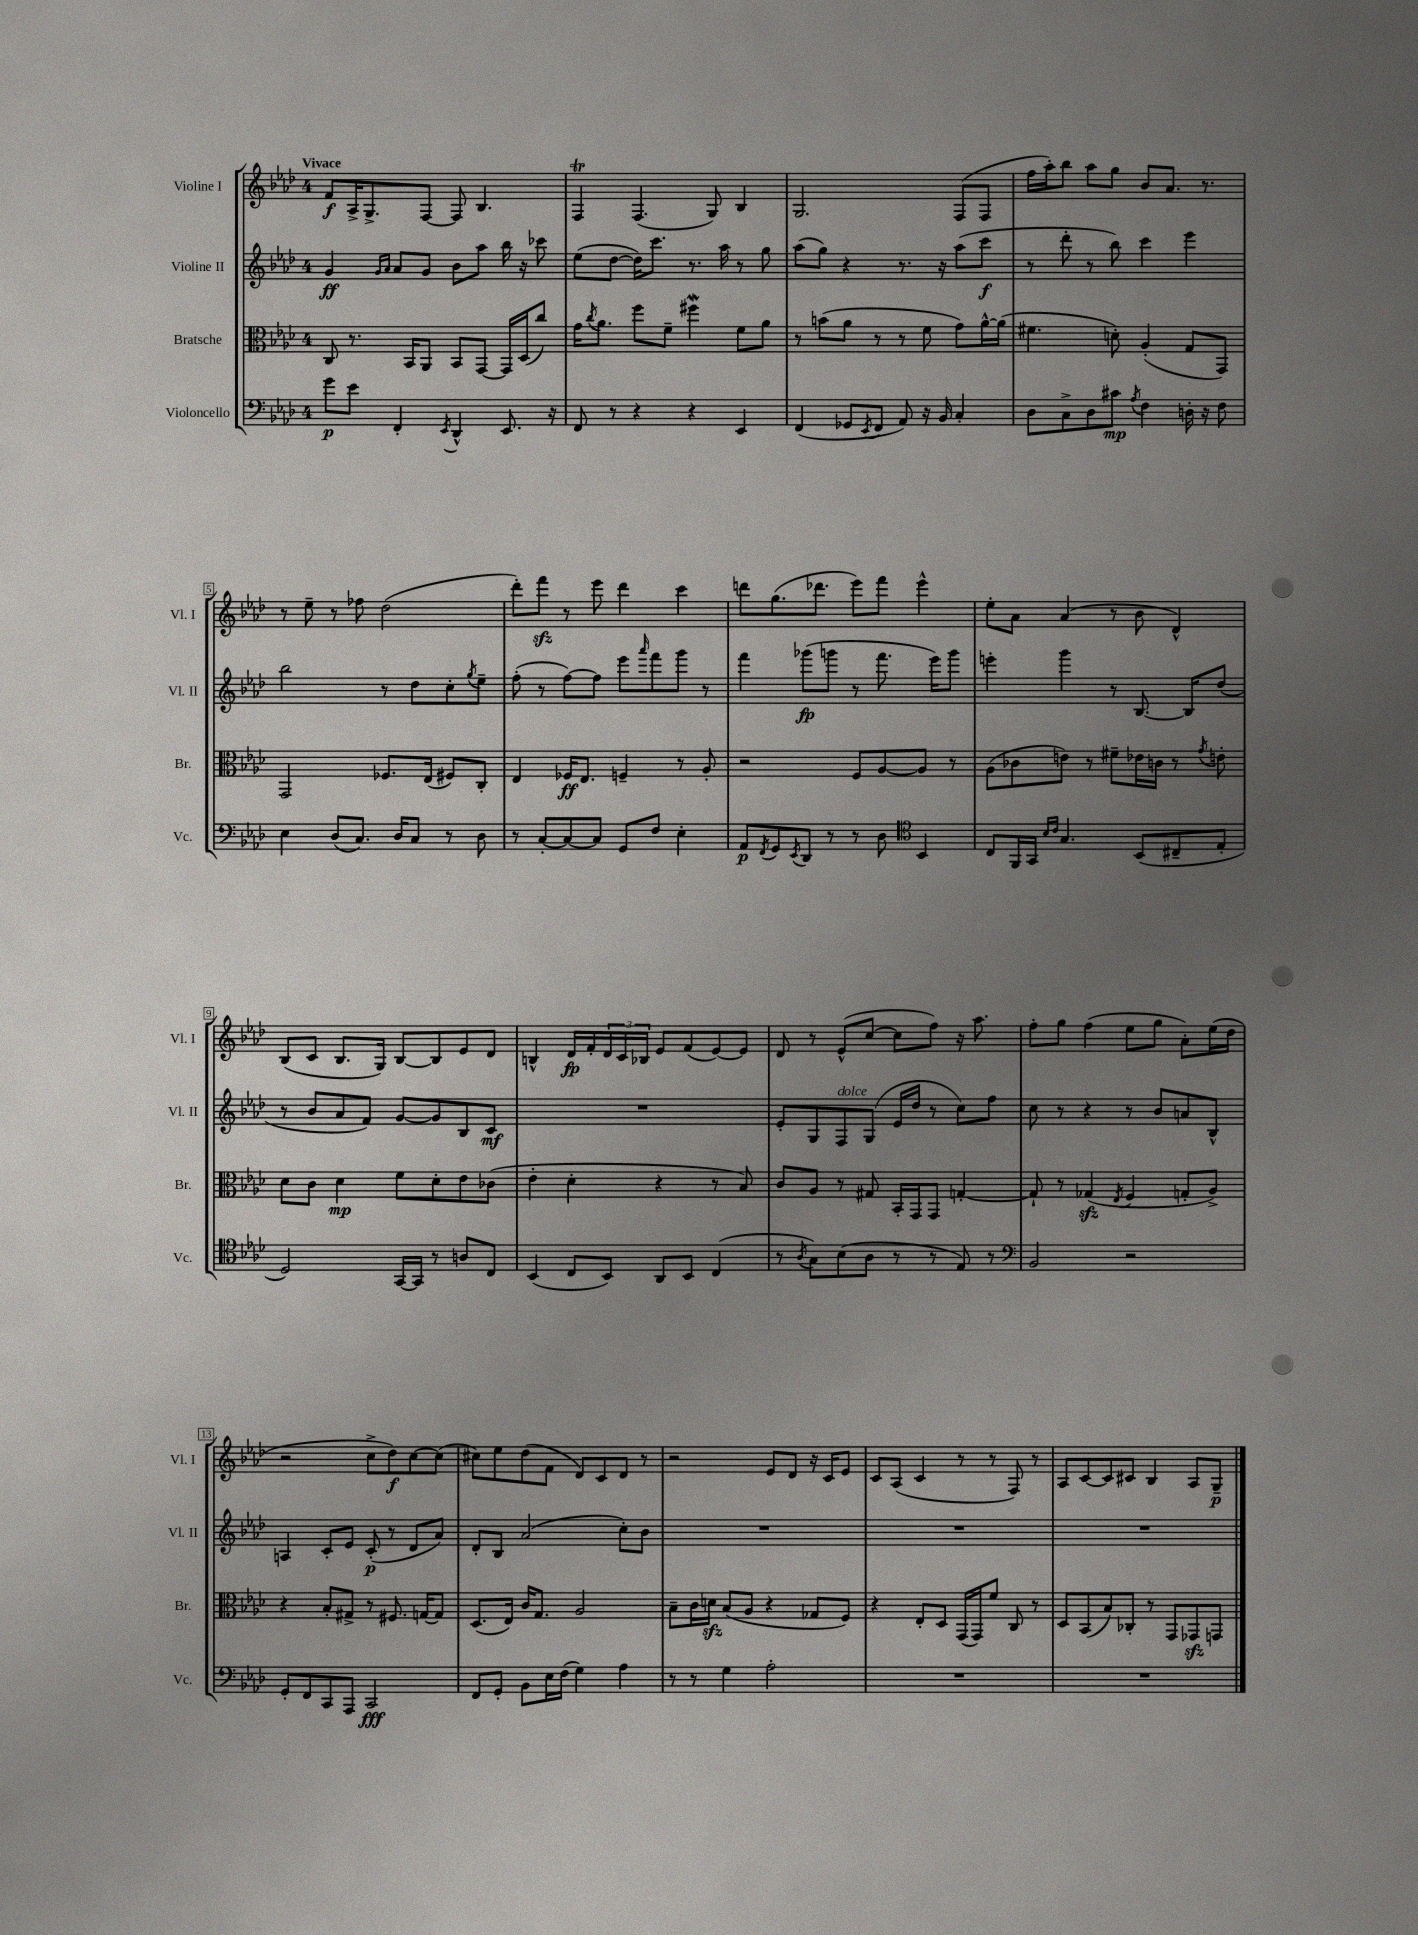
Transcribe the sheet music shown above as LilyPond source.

<<
\new StaffGroup <<
\new Staff = "s0" \with { instrumentName = "Violine I" shortInstrumentName = "Vl. I" } {
    \clef treble \key aes \major \once \override Staff.TimeSignature.style = #'single-digit \time 4/4 \tempo "Vivace"
    f'8\f aes16-> g8.-> f8~ f8 bes4. |
    f4\trill f4.( g8) bes4 |
    g2. f8( f8 |
    f''16 aes''16-.) bes''8 aes''8 g''8 bes'8 aes'8. r8. |
    r8 ees''8-- r8 fes''8 des''2( |
    des'''8-.) f'''8\sfz r8 ees'''8 des'''4 c'''4 |
    d'''8 g''8.( des'''8. ees'''8) f'''8 ees'''4-^ |
    ees''8-. aes'8 aes'4( r8 bes'8 des'4-^) |
    bes8( c'8 bes8. g16) bes8~ bes8 ees'8 des'8 |
    b4-^ des'16\fp f'16-. \tuplet 3/2 { des'16 c'16 bes16 } ees'8 f'8( ees'8~) ees'8 |
    des'8 r8 ees'8-^( c''8~ c''8 f''8) r16 aes''8. |
    f''8-. g''8 f''4( ees''8 g''8 aes'8-.) ees''16( des''16 |
    r2 c''8-> des''8\f) c''8~ c''8( |
    cis''8) ees''8 des''8( f'8 des'8) c'8 des'8 r8 |
    r2 ees'8 des'8 r16 c'16 ees'8 |
    c'8 aes8( c'4 r8 r8 f8) r8 |
    aes8 c'8~ c'8 cis'8 bes4 aes8 g8--\p \bar "|." |
}
\new Staff = "s1" \with { instrumentName = "Violine II" shortInstrumentName = "Vl. II" } {
    \clef treble \key aes \major \once \override Staff.TimeSignature.style = #'single-digit \time 4/4
    g'4\ff \grace { g'16 aes'16 } aes'8 g'8 bes'8 aes''8 bes''16 r16 ces'''8 |
    ees''8( des''8~ des''16) c'''8. r8. aes''16 r8 g''8 |
    aes''8( g''8) r4 r8. r16 aes''8( c'''8\f |
    r8 des'''8-. r8 bes''8) c'''4 ees'''4 |
    bes''2 r8 des''8 c''8-. \acciaccatura { g''8 } ees''8-- |
    f''8-.( r8 f''8~) f''8 ees'''8 \grace { aes'''16 } f'''8 g'''8 r8 |
    f'''4 ges'''8\fp( g'''8 r8 f'''8. ees'''16) g'''8 |
    e'''4-. g'''4 r8 bes8.~ bes16 des''8( |
    r8 bes'8 aes'8 f'8) g'8~ g'8 bes8 c'8\mf |
    R1 |
    ees'8-. g8 f8^\markup { \italic "dolce" } g8( ees'16 des''16 r8 c''8) f''8 |
    c''8 r8 r4 r8 bes'8 a'8 bes8-^ |
    a4 c'8-. ees'8 c'8-.\p( r8 des'8 aes'8) |
    des'8-. bes8 aes'2( c''8-.) bes'8 |
    R1 |
    R1 |
    R1 \bar "|." |
}
\new Staff = "s2" \with { instrumentName = "Bratsche" shortInstrumentName = "Br." } {
    \clef alto \key aes \major \once \override Staff.TimeSignature.style = #'single-digit \time 4/4
    c8 r8. bes,16 aes,8 bes,8 g,8~ g,16 des16( c''8) |
    g'16 \acciaccatura { c''8 } aes'8. f''8 f'8-- fis''4\mordent f'8 aes'8 |
    r8 b'8( aes'8 r8 r8 f'8 g'8) aes'16~-^ aes'16( |
    fis'4. d'8-.) aes4-.( g8 g,8) |
    g,2 fes8. ees16( fis8) c8-. |
    ees4 fes16\ff ees8. f4-- r8 aes8-. |
    r2 f8 aes8~ aes8 r8 |
    aes8( ces'8 e'8) r8 fis'8-- ees'16 c'16 r8 \acciaccatura { g'8 } e'8-. |
    des'8 c'8 des'4\mp f'8 des'8-. ees'8 ces'8( |
    ees'4-. des'4-. r4 r8 bes8) |
    c'8 aes8 r8 gis8 bes,16-. g,16 g,8 g4~-. |
    g8-! r8 ges4\sfz( \acciaccatura { ees8 } f4 g8-. aes8->) |
    r4 bes8-. gis8-> r8 fis8. g16~ g8 |
    des8.( ees16) c'16 g8. aes2 |
    bes8-- c'16 d'16\sfz bes8( aes8 r4 ges8 f8) |
    r4 ees8-. des8 g,16( g,16) f'8 c8 r8 |
    des8 bes,8( bes8) ces8-. r8 g,8 ges,8\sfz g,8 \bar "|." |
}
\new Staff = "s3" \with { instrumentName = "Violoncello" shortInstrumentName = "Vc." } {
    \clef bass \key aes \major \once \override Staff.TimeSignature.style = #'single-digit \time 4/4
    g'8\p ees'8 f,4-. \acciaccatura { ees,8 } des,4-^ ees,8. r16 |
    f,8 r8 r4 r4 ees,4 |
    f,4( ges,8 \acciaccatura { ees,8 } f,8 aes,8) r16 bes,16 c4-. |
    des8 c8-> des8 cis'8\mp \acciaccatura { aes8 } f4 d16-. r16 f8 |
    ees4 des8( c8.) des16 c8 r8 des8 |
    r8 c8~-. c8~ c8 g,8 f8 ees4-. |
    aes,8\p \acciaccatura { f,8 } g,8 \acciaccatura { ees,8 } des,8 r8 r8 des8 \clef tenor bes,4 |
    c8 f,16 g,16 \grace { bes16 c'16 } g4. bes,8( cis8-- ees8-. |
    des2) g,16~ g,16 r8 a8 c8 |
    bes,4( c8 bes,8) aes,8 bes,8 c4( |
    r8 \acciaccatura { aes8 } g8) bes8( aes8 r8 r8 ees8) r8 |
    \clef bass bes,2 r2 |
    g,8-. f,8 c,8 aes,,8 c,2\fff |
    f,8 g,8-. bes,8 ees16 f16( g4) aes4 |
    r8 r8 g4 aes2-. |
    R1 |
    R1 \bar "|." |
}
>>
>>
\layout { \context { \Score \override BarNumber.stencil = #(make-stencil-boxer 0.1 0.3 ly:text-interface::print) } }
